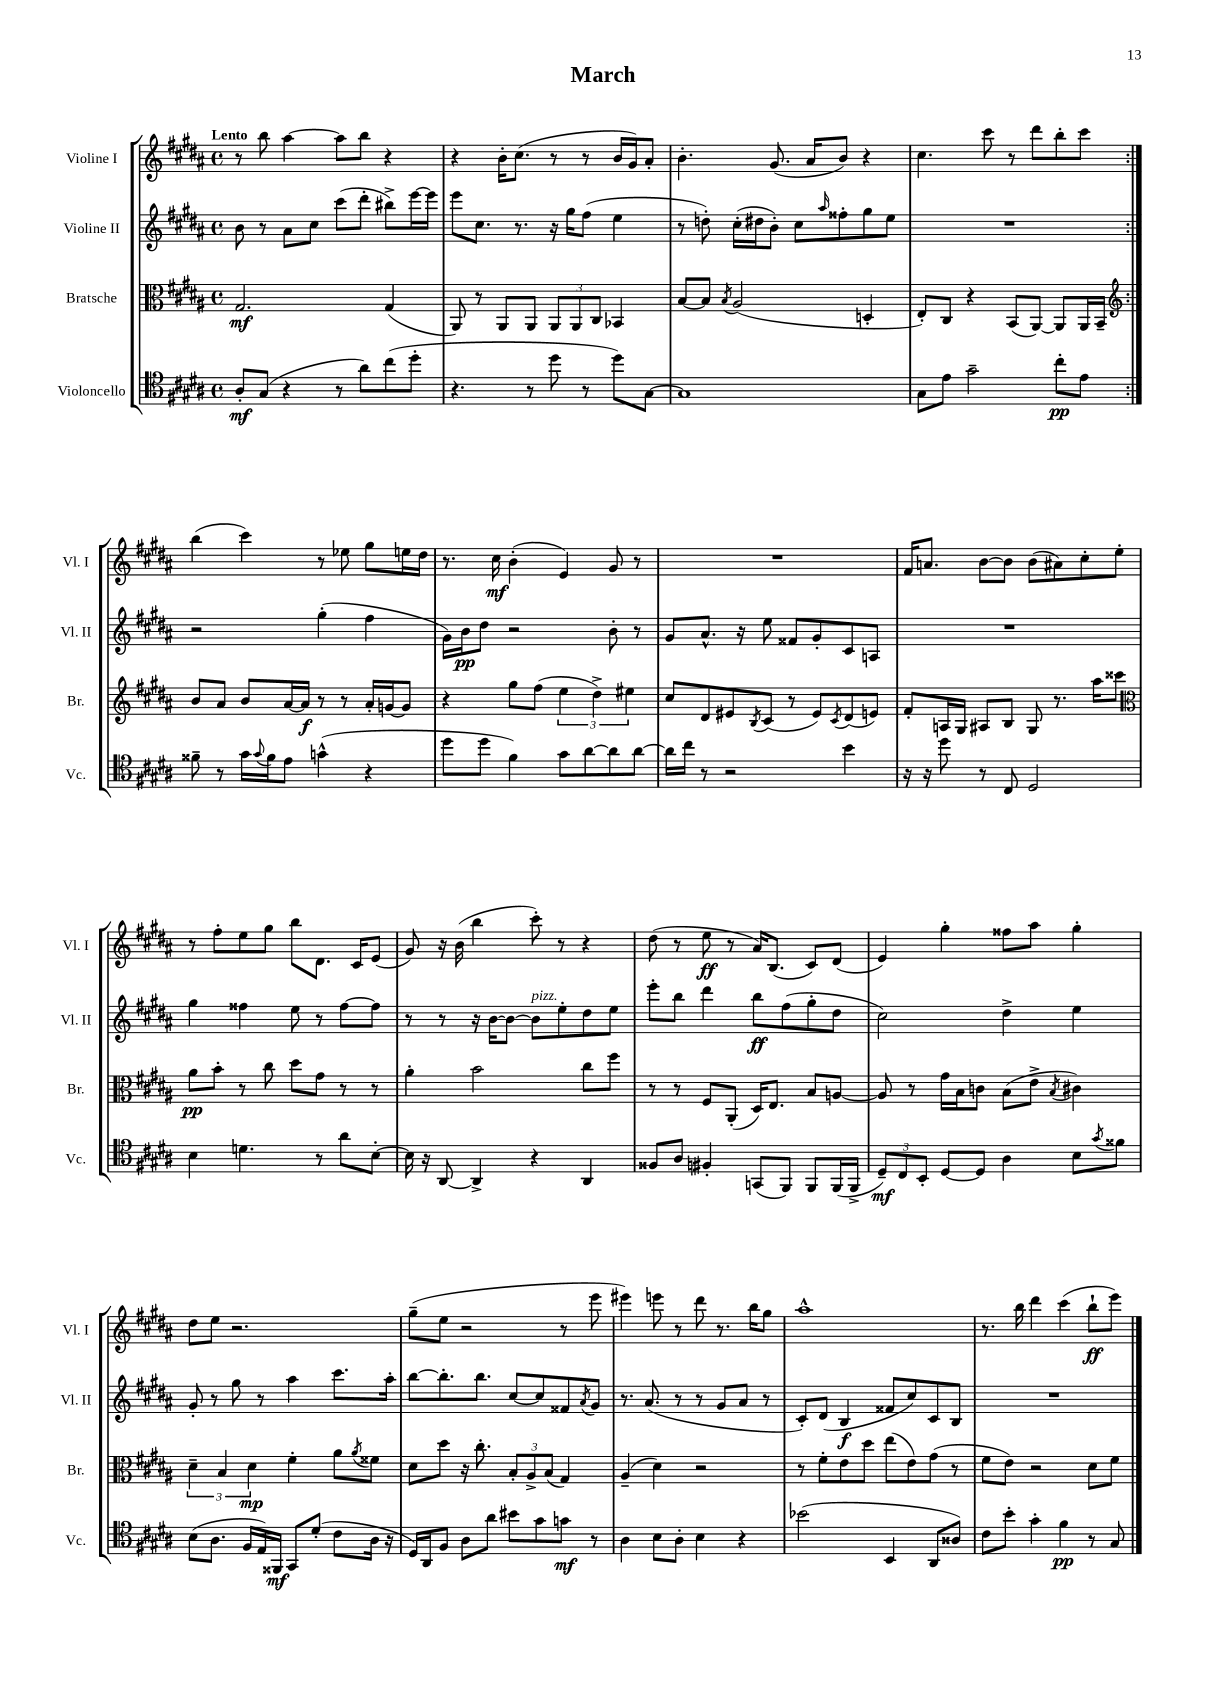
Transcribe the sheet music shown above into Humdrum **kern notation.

**kern	**dynam	**kern	**dynam	**kern	**dynam	**kern	**dynam
*part4	*part4	*part3	*part3	*part2	*part2	*part1	*part1
*staff4	*staff4	*staff3	*staff3	*staff2	*staff2	*staff1	*staff1
*I"Violoncello	*	*I"Bratsche	*	*I"Violine II	*	*I"Violine I	*
*I'Vc.	*	*I'Br.	*	*I'Vl. II	*	*I'Vl. I	*
*clefC4	*	*clefC3	*	*clefG2	*	*clefG2	*
*k[f#c#g#d#a#]	*	*k[f#c#g#d#a#]	*	*k[f#c#g#d#a#]	*	*k[f#c#g#d#a#]	*
*M4/4	*	*M4/4	*	*M4/4	*	*M4/4	*
*met(c)	*	*met(c)	*	*met(c)	*	*met(c)	*
=1	=1	=1	=1	=1	=1	=1	=1
!	!	!	!	!	!	!LO:TX:a:B:t=Lento	!
8A#'/L	mf	2.G#/	mf	8b\	.	8r	.
(8G#/J	.	.	.	8r	.	8bb\	.
4r	.	.	.	8a#\L	.	[4aa#\	.
.	.	.	.	8cc#\J	.	.	.
8r	.	.	.	(8ccc#\L	.	8aa#\L]	.
8a#\L)	.	.	.	8ddd#'\J	.	8bb\J	.
(8cc#\	.	(4G#/	.	8bb#X^\L)	.	4r	.
8dd#'\J	.	.	.	[16eee\L	.	.	.
.	.	.	.	16eee\JJ]	.	.	.
=2	=2	=2	=2	=2	=2	=2	=2
4.r	.	8AA#/)	.	8eee\L	.	4r	.
.	.	8r	.	8.cc#\J	.	.	.
.	.	8AA#/L	.	.	.	16b'\KL	.
.	.	.	.	8.r	.	(8.cc#\J	.
8r	.	8AA#/J	.	.	.	.	.
8dd#\	.	12AA#/L	.	16r	.	8r	.
.	.	.	.	16gg#\KL	.	.	.
.	.	12AA#/	.	.	.	.	.
8r	.	.	.	(8ff#\J	.	8r	.
.	.	12C#/J	.	.	.	.	.
8dd#\L)	.	4BB-X/	.	4ee\	.	16b/LL	.
.	.	.	.	.	.	16g#/J)	.
[8G#\J	.	.	.	.	.	8a#'/J	.
=3	=3	=3	=3	=3	=3	=3	=3
1G#]	.	[8B/L	.	8r	.	4.b'\	.
.	.	8B/J]	.	8ddn'\)	.	.	.
.	.	8qB/	.	.	.	.	.
.	.	(2A#/	.	(16cc#'\LL	.	.	.
.	.	.	.	16dd#X\J	.	.	.
.	.	.	.	8b'\J)	.	(8.g#/	.
.	.	.	.	8cc#\L	.	.	.
.	.	.	.	.	.	16a#/KL	.
.	.	.	.	16qqaa#/	.	.	.
.	.	.	.	8ff##X'\	.	8b/J)	.
.	.	4Dn'/	.	8gg#\	.	4r	.
.	.	.	.	8ee\J	.	.	.
=4	=4	=4	=4	=4	=4	=4	=4
8G#\L	.	8E'/L)	.	1r	.	4.cc#\	.
8e\J	.	8C#/J	.	.	.	.	.
2g#~\	.	4r	.	.	.	.	.
.	.	.	.	.	.	8ccc#\	.
.	.	(8BB/L	.	.	.	8r	.
.	.	[8AA#/J)	.	.	.	8ddd#\L	.
8cc#'\L	pp	8AA#/L]	.	.	.	8bb'\	.
8e\J	.	16AA#/L	.	.	.	8ccc#\J	.
.	.	16BB~/JJ	.	.	.	.	.
!!LO:LB:g=z
=5:|!	=5:|!	=5:|!	=5:|!	=5:|!	=5:|!	=5:|!	=5:|!
*	*	*clefG2	*	*	*	*	*
8f##X~\	.	8b/L	.	2r	.	(4bb\	.
8r	.	8a#/J	.	.	.	.	.
16g#\LL	.	8b/L	.	.	.	4ccc#\)	.
8qqg#/	.	.	.	.	.	.	.
16f##\J	.	.	.	.	.	.	.
8e\J	.	[16a#/L	.	.	.	.	.
.	.	16a#/JJ]	f	.	.	.	.
(4gn^^\	.	8r	.	(4gg#'\	.	8r	.
.	.	8r	.	.	.	8ee-X\	.
4r	.	16a#'/LL	.	4ff#\	.	8gg#\L	.
.	.	[16gn/J	.	.	.	.	.
.	.	8g/J]	.	.	.	16een\L	.
.	.	.	.	.	.	16dd#\JJ	.
=6	=6	=6	=6	=6	=6	=6	=6
8dd#\L	.	4r	.	16g#\LL)	.	8.r	.
.	.	.	.	16b\J	pp	.	.
8dd#\J	.	.	.	8dd#\J	.	.	.
.	.	.	.	.	.	16cc#\	mf
4f#\)	.	8gg#\L	.	2r	.	(4b'\	.
.	.	(8ff#\J	.	.	.	.	.
8g#\L	.	6ee\	.	.	.	4e/)	.
[8a#\	.	.	.	.	.	.	.
.	.	6dd#^\)	.	.	.	.	.
8a#\]	.	.	.	8b'\	.	8g#/	.
.	.	6ee#X\	.	.	.	.	.
[8a#\J	.	.	.	8r	.	8r	.
=7	=7	=7	=7	=7	=7	=7	=7
16a#\LL]	.	8cc#/L	.	8g#/L	.	1r	.
16cc#\JJ	.	.	.	.	.	.	.
8r	.	8d#/	.	8.a#^^/J	.	.	.
2r	.	8e#X/	.	.	.	.	.
.	.	.	.	16r	.	.	.
.	.	8qB/	.	.	.	.	.
.	.	(8c#/J	.	8ee\	.	.	.
.	.	8r	.	8f##X/L	.	.	.
.	.	8e#/L)	.	8g#'/	.	.	.
.	.	8qc#/	.	.	.	.	.
4b\	.	(8d#/	.	8c#/	.	.	.
.	.	8en/J)	.	8An/J	.	.	.
=8	=8	=8	=8	=8	=8	=8	=8
16r	.	8f#'/L	.	1r	.	16f#/KL	.
16r	.	.	.	.	.	8.an/J	.
8dd#\	.	16An/L	.	.	.	.	.
.	.	16G#/JJ	.	.	.	.	.
8r	.	8A#X/L	.	.	.	[8b\L	.
8C#/	.	8B/J	.	.	.	8b\J]	.
2D#/	.	8G#/	.	.	.	(8b\L	.
.	.	8.r	.	.	.	8a#X\)	.
.	.	.	.	.	.	8cc#'\	.
.	.	16aa#\KL	.	.	.	.	.
.	.	8ccc##X\J	.	.	.	8ee'\J	.
!!LO:LB:g=z
=9	=9	=9	=9	=9	=9	=9	=9
*	*	*clefC3	*	*	*	*	*
4B\	.	8a#\L	pp	4gg#\	.	8r	.
.	.	8b'\J	.	.	.	8ff#'\L	.
4.dn\	.	8r	.	4ff##X\	.	8ee\	.
.	.	8cc#\	.	.	.	8gg#\J	.
.	.	8dd#\L	.	8ee\	.	8bb\L	.
8r	.	8g#\J	.	8r	.	8.d#\J	.
8a#\L	.	8r	.	[8ff##\L	.	.	.
.	.	.	.	.	.	16c#/KL	.
[8B'\J	.	8r	.	8ff##\J]	.	(8e/J	.
=10	=10	=10	=10	=10	=10	=10	=10
16B\]	.	4a#'\	.	8r	.	8g#/)	.
16r	.	.	.	.	.	.	.
[8AA#/	.	.	.	8r	.	16r	.
.	.	.	.	.	.	(16b\	.
4AA#^/]	.	2b\	.	16r	.	4bb\	.
.	.	.	.	[16b\KL	.	.	.
.	.	.	.	8b\J_	.	.	.
!	!	!	!	!LO:TX:a:i:t=pizz.	!	!	!
4r	.	.	.	8b\L]	.	8ccc#'\)	.
.	.	.	.	8ee'\	.	8r	.
4AA#/	.	8cc#\L	.	8dd#\	.	4r	.
.	.	8ff#\J	.	8ee\J	.	.	.
=11	=11	=11	=11	=11	=11	=11	=11
8F##X/L	.	8r	.	8eee'\L	.	(8dd#\	.
8A#/J	.	8r	.	8bb\J	.	8r	.
4F#X'/	.	8F#/L	.	4ddd#\	.	8ee\	ff
.	.	(8AA#'/J	.	.	.	8r	.
(8GGn/L	.	16D#/KL)	.	8bb\L	ff	16a#/KL)	.
.	.	8.E/J	.	.	.	(8.B/J	.
8FF#/J)	.	.	.	(8ff#\	.	.	.
8FF#/L	.	8B/L	.	8gg#'\	.	8c#/L)	.
(16FF#/L	.	[8An/J	.	8dd#\J	.	(8d#/J	.
16FF#^/JJ	.	.	.	.	.	.	.
=12	=12	=12	=12	=12	=12	=12	=12
12D#~/L)	mf	8A/]	.	2cc#\)	.	4e/)	.
12C#/	.	.	.	.	.	.	.
.	.	8r	.	.	.	.	.
12BB'/J	.	.	.	.	.	.	.
[8D#/L	.	16g#\LL	.	.	.	4gg#'\	.
.	.	16B\J	.	.	.	.	.
8D#/J]	.	8cn\J	.	.	.	.	.
4A#\	.	(8B\L	.	4dd#^\	.	8ff##X\L	.
.	.	8e^\J	.	.	.	8aa#\J	.
.	.	8qB/	.	.	.	.	.
8B\L	.	4c#X\)	.	4ee\	.	4gg#'\	.
8qg#/	.	.	.	.	.	.	.
8f##X\J	.	.	.	.	.	.	.
!!LO:LB:g=z
=13	=13	=13	=13	=13	=13	=13	=13
(8B\L	.	6d#~\	.	8g#'/	.	8dd#\L	.
8.A#\J	.	.	.	8r	.	8ee\J	.
.	.	6B/	.	.	.	.	.
.	.	.	.	8gg#\	.	2.r	.
16F#/LL	.	.	.	.	.	.	.
.	.	6d#\	mp	.	.	.	.
16E/)	.	.	.	8r	.	.	.
16FF##X/JJ	mf	.	.	.	.	.	.
8GG#/L	.	4f#'\	.	4aa#\	.	.	.
(8d#'/J	.	.	.	.	.	.	.
8c#\L	.	8a#\L	.	8.ccc#\L	.	.	.
.	.	8qa#/	.	.	.	.	.
16A#\Jk	.	8f##X\J	.	.	.	.	.
16r	.	.	.	16aa#'\Jk	.	.	.
=14	=14	=14	=14	=14	=14	=14	=14
16D#/LL)	.	8d#\L	.	[8bb\L	.	(8gg#~\L	.
16AA#/J	.	.	.	.	.	.	.
8F#/J	.	8dd#\J	.	8.bb'\]	.	8ee\J	.
8A#\L	.	16r	.	.	.	2r	.
.	.	8.cc#'\	.	8.bb\J	.	.	.
8a#\J	.	.	.	.	.	.	.
8b#X\L	.	12B'/L	.	[8cc#/L	.	.	.
.	.	12A#^/	.	.	.	.	.
8g#\	.	.	.	8cc#/]	.	.	.
.	.	(12B/J	.	.	.	.	.
8gn\J	mf	4G#/)	.	8f##X/	.	8r	.
.	.	.	.	8qa#/	.	.	.
8r	.	.	.	8g#/J	.	8eee\	.
=15	=15	=15	=15	=15	=15	=15	=15
4A#\	.	(4A#~/	.	8.r	.	4eee#X\)	.
.	.	.	.	(8.a#/	.	.	.
8B\L	.	4d#\)	.	.	.	8eeen\	.
8A#'\J	.	.	.	8r	.	8r	.
4B\	.	2r	.	8r	.	8ddd#\	.
.	.	.	.	8g#/L	.	8.r	.
4r	.	.	.	8a#/J	.	.	.
.	.	.	.	.	.	16bb\KL	.
.	.	.	.	8r	.	8gg#\J	.
=16	=16	=16	=16	=16	=16	=16	=16
(2b-X\	.	8r	.	8c#'/L)	.	1aa#^^	.
.	.	8f#'\L	.	(8d#/J	.	.	.
.	.	8e\	.	4B/	f	.	.
.	.	8dd#\J	.	.	.	.	.
4BB/	.	(8ee\L	.	8f##X/L	.	.	.
.	.	8e\)	.	8cc#/)	.	.	.
8AA#/L	.	(8g#\J	.	8c#/	.	.	.
8A##X/J)	.	8r	.	8B/J	.	.	.
=17	=17	=17	=17	=17	=17	=17	=17
8c#\L	.	8f#\L	.	1r	.	8.r	.
8b'\J	.	8e\J)	.	.	.	.	.
.	.	.	.	.	.	16bb\	.
4g#'\	.	2r	.	.	.	4ddd#\	.
4f#\	pp	.	.	.	.	(4ccc#\	.
8r	.	8d#\L	.	.	.	8bb`\L	ff
8G#/	.	8f#\J	.	.	.	8eee\J)	.
==	==	==	==	==	==	==	==
*-	*-	*-	*-	*-	*-	*-	*-
